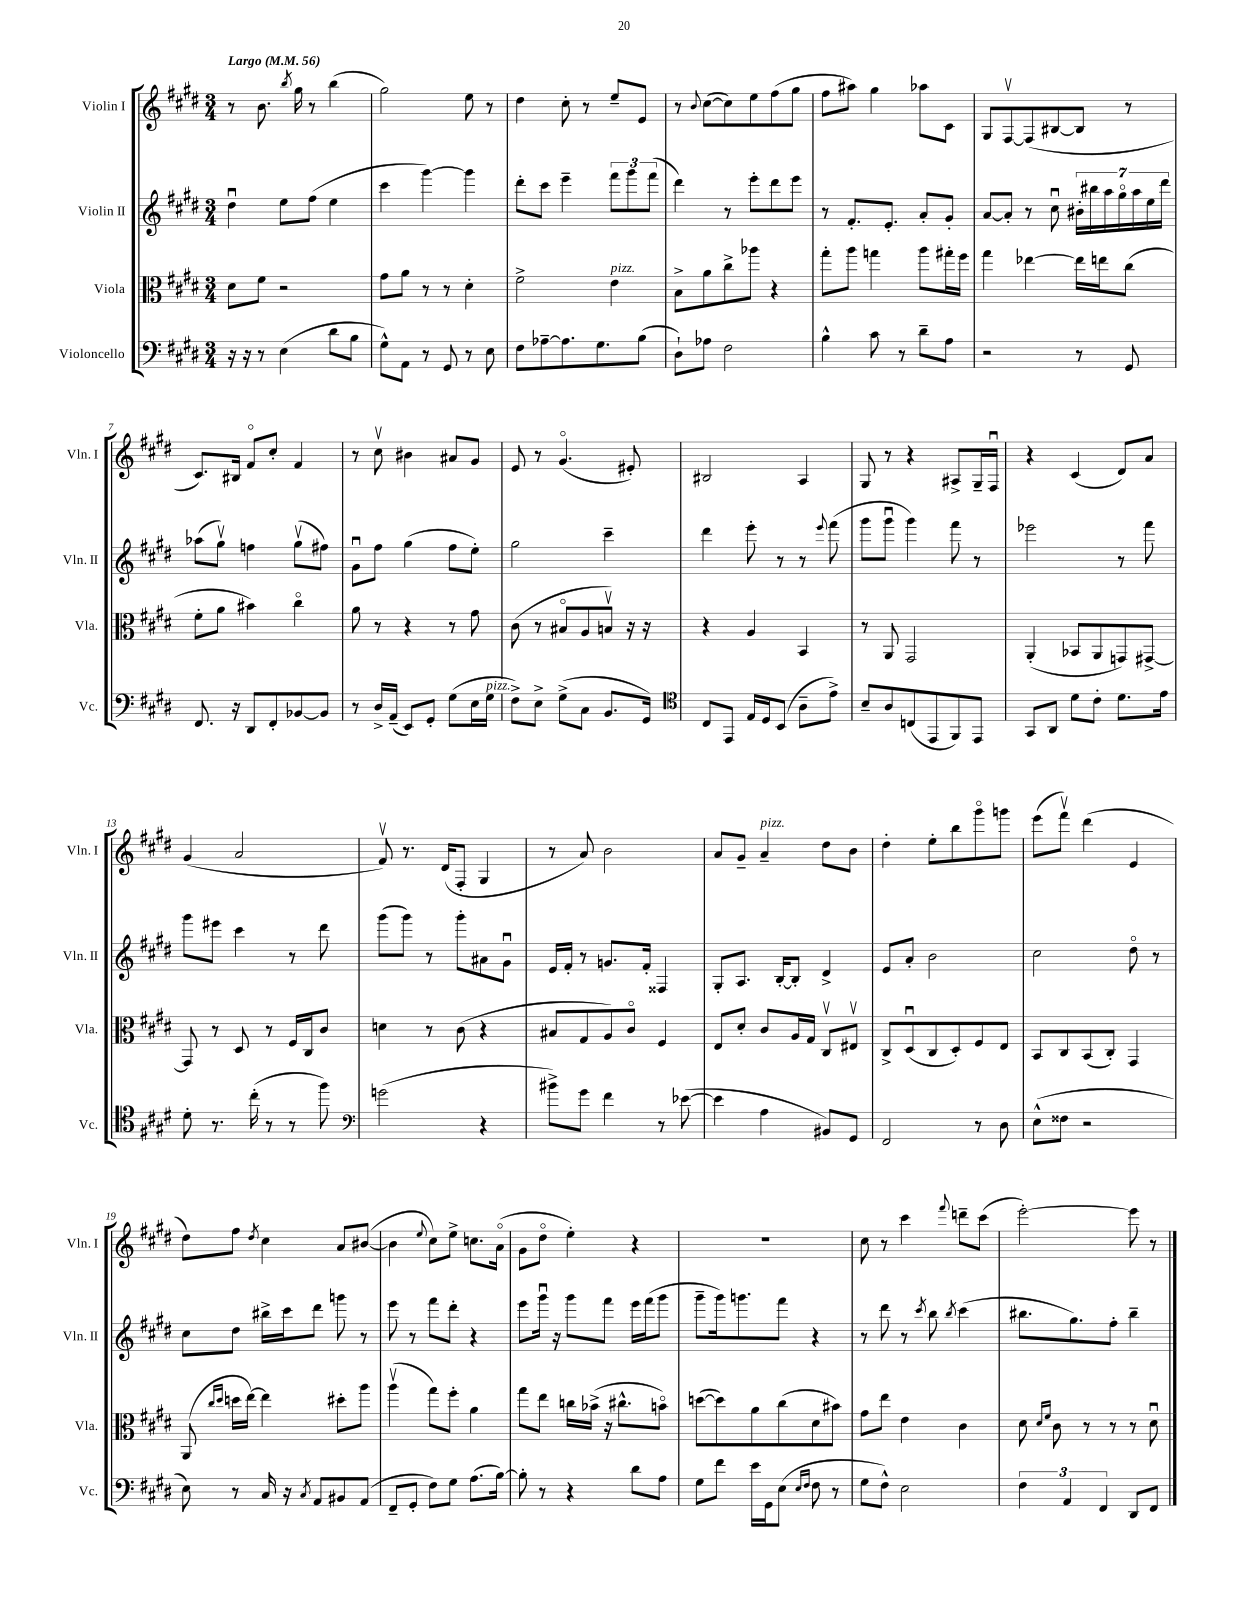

**kern	**kern	**kern	**kern
*staff4	*staff3	*staff2	*staff1
*clefF4	*clefC3	*clefG2	*clefG2
*k[f#c#g#d#]	*k[f#c#g#d#]	*k[f#c#g#d#]	*k[f#c#g#d#]
*M3/4	*M3/4	*M3/4	*M3/4
*MM56	*MM56	*MM56	*MM56
16r	8d#	4dd#u	8r
16r	.	.	.
8r	8f#	.	8.b
(4E	2r	8ee	.
.	.	.	8qbb
.	.	.	16gg#
.	.	(8ff#	8r
8d#	.	4ee	(4bb
8B	.	.	.
=	=	=	=
8G#^^)	8g#	4ccc#	2gg#)
8AA	8a	.	.
8r	8r	[4ggg#)	.
8GG#	8r	.	.
8r	4d#'	4ggg#]	8ee
8E	.	.	8r
=	=	=	=
8F#	2f#^	8ddd#'	4dd#
[8A-~	.	8ccc#	.
8.A-]	.	4eee~	8cc#'
.	.	.	8r
8.G#	.	.	.
.	4e	12fff#	8ee~
.	.	12ggg#	.
(8B	.	.	8e
.	.	(12fff#	.
=	=	=	=
8D#`)	8B^	4ddd#)	8r
.	.	.	8qqb
8A-	8a	.	([8cc#
2F#	8cc#^	8r	8cc#])
.	8aa-	8eee'	8ee
.	4r	8ddd#	(8ff#
.	.	8eee	8gg#
=	=	=	=
4B^^	8gg#'	8r	8ff#
.	8aa	8.f#'	8aa#)
8c#	4gg	.	4gg#
.	.	8.e'	.
8r	.	.	.
8d#~	8aa	8a'	8aa-
8A	16gg#'	8g#'	8c#
.	16ff#	.	.
=	=	=	=
2r	4gg#	[8a	8G#
.	.	8a']	[8F#v
.	[4ee-	8r	(8F#]
.	.	8cc#u	[8B#
8r	16ee-]	28b#'	8B#]
.	.	28bb#	.
.	16ee	.	.
.	.	28aa	.
.	.	28gg#o	.
8GG#	(8cc#	.	8r
.	.	28aa	.
.	.	28ee	.
.	.	28ddd#	.
=	=	=	=
8.FF#	8f#'	(8aa-	8.c#)
.	8a	8gg#v)	.
16r	.	.	16B#
8DD#	4b#)	4ff	8f#o
8FF#'	.	.	8cc#'
[8BB-	4cc#o	(8gg#v	4f#
8BB-]	.	8ff#)	.
=	=	=	=
8r	8a	8g#u	8r
16D#^	8r	8ff#	8cc#v
(16AA~	.	.	.
8EE)	4r	(4gg#	4b#
8GG#'	.	.	.
(8G#	8r	8ff#	8a#
16E	8g#	8ee')	8g#
16G#	.	.	.
=	=	=	=
8F#^)	(8c#	2gg#	8e
8E^	8r	.	8r
(8G#^	8B#o	.	(4.g#o
8C#	8A	.	.
8.BB	8Bv)	4ccc#~	.
.	16r	.	8e#')
16GG#)	16r	.	.
=	=	=	=
*clefC4	*	*	*
8C#	4r	4ddd#	2B#
8EE	.	.	.
16E	4A	8eee'	.
16D#	.	.	.
(8BB	.	8r	.
8A~	4BB	8r	4A
.	.	8qqeee	.
8e^)	.	(8fff#	.
=	=	=	=
8B~	8r	8ggg#	8G#
8A	8AA	8ggg#u	8r
(8C	2GG#	4ggg#)	4r
8EE	.	.	.
8FF#)	.	8fff#	8A#^
8EE	.	8r	16G#~
.	.	.	16F#u
=	=	=	=
8GG#	(4AA'	2eee-	4r
8AA	.	.	.
8d#	8BB-	.	(4c#
8c#'	8AA	.	.
8.d#	8GG)	8r	8d#)
.	[8GG#^	8fff#	8a
16e	.	.	.
=	=	=	=
8d#'	8GG#]	8ggg#	(4g#
8.r	8r	8eee#	.
.	8D#	4ccc#	2a
(16cc#'	.	.	.
8r	8r	.	.
8r	16F#	8r	.
.	16C#	.	.
8ff#)	8c#	8ddd#	.
=	=	=	=
*clefF4	*	*	*
(2g	4d	(8ggg#	8f#v)
.	.	8ggg#)	8.r
.	8r	8r	.
.	.	.	(16d#
.	(8c#	8ggg#'	8F#'
4r	4r	8a#	4G#
.	.	8g#u	.
=	=	=	=
8b#^)	8B#	16e	8r
.	.	16f#'	.
8g#	8G#	8r	8a)
4f#	8A)	8.g	2b
.	8c#o	.	.
.	.	16f#'	.
8r	4F#	4F##	.
([8e-	.	.	.
=	=	=	=
4e-]	8E	8G#'	8a
.	8d#'	8.A	8g#~
4A	8c#	.	4a~
.	.	[16B'	.
.	16A	8B']	.
.	16G#	.	.
8BB#)	8C#v	4d#^	8dd#
8GG#	8E#v	.	8b
=	=	=	=
2FF#	8C#^	8e	4dd#'
.	(8D#u	8a'	.
.	8C#	2b	8ee'
.	8D#')	.	8bb
8r	8F#	.	8ggg#o
8D#	8E	.	8ggg
=	=	=	=
(8E^^	8BB	2cc#	(8eee
8F##	8C#	.	8fff#v)
2r	(8BB	.	(4ddd#
.	8C#')	.	.
.	4GG#	8dd#o	4e
.	.	8r	.
=	=	=	=
8E)	(8AA	8cc#	8dd#)
.	16qqcc#	.	.
.	16qqdd#	.	.
8r	16dd	8dd#	8ff#
.	[16ee)	.	.
.	.	.	8qdd#
16C#	4ee]	16bb#^	4cc#
16r	.	16ccc#	.
8qC#	.	.	.
8AA	.	8ddd#	.
8BB#	8dd#'	8ggg	8a
(8AA	8aa	8r	([8b#
=	=	=	=
8FF#~	(4aav	8eee	4b#]
8GG#'	.	8r	.
.	.	.	8qqee
8F#)	8gg#)	8fff#	8cc#)
8G#	8ff#'	8ddd#'	8ee^
(8.A	4a	4r	8.cc
[16B)	.	.	(16ao
=	=	=	=
8B']	8gg#	8eee	8g#
8r	8ee	16ggg#u	8dd#o
.	.	16r	.
4r	16cc	8ggg#	4ee')
.	(16b-^	.	.
.	16r	8fff#	.
.	8.cc#^^	.	.
8d#	.	16eee	4r
.	.	(16fff#	.
8A	8bo)	8ggg#	.
=	=	=	=
8G#	([8dd	8ggg#~	2.r
8f#	8dd])	16ggg#)	.
.	.	8.ggg	.
16e	8a	.	.
16GG#	.	.	.
(8E	(8cc#	8fff#	.
16qqE	.	.	.
16qqF#	.	.	.
8F#	8d#	4r	.
8r	8b#)	.	.
=	=	=	=
8G#	8g#	8r	8cc#
8F#^^)	8ee	8ddd#	8r
2E	4e	8r	4ccc#
.	.	8qccc#	.
.	.	8bb	.
.	.	8qbb	8qqfff#
.	4c#	(4ccc#	8ddd~
.	.	.	(8ccc#
=	=	=	=
6F#	8d#	8.bb#	[2eee')
.	16qqd#	.	.
.	16qqf#	.	.
.	8c#	.	.
6AA	.	.	.
.	.	8.gg#)	.
.	8r	.	.
6FF#	.	.	.
.	8r	8ff#'	.
8DD#	8r	4bb#~	8eee]
8FF#	8d#u	.	8r
==	==	==	==
*-	*-	*-	*-
